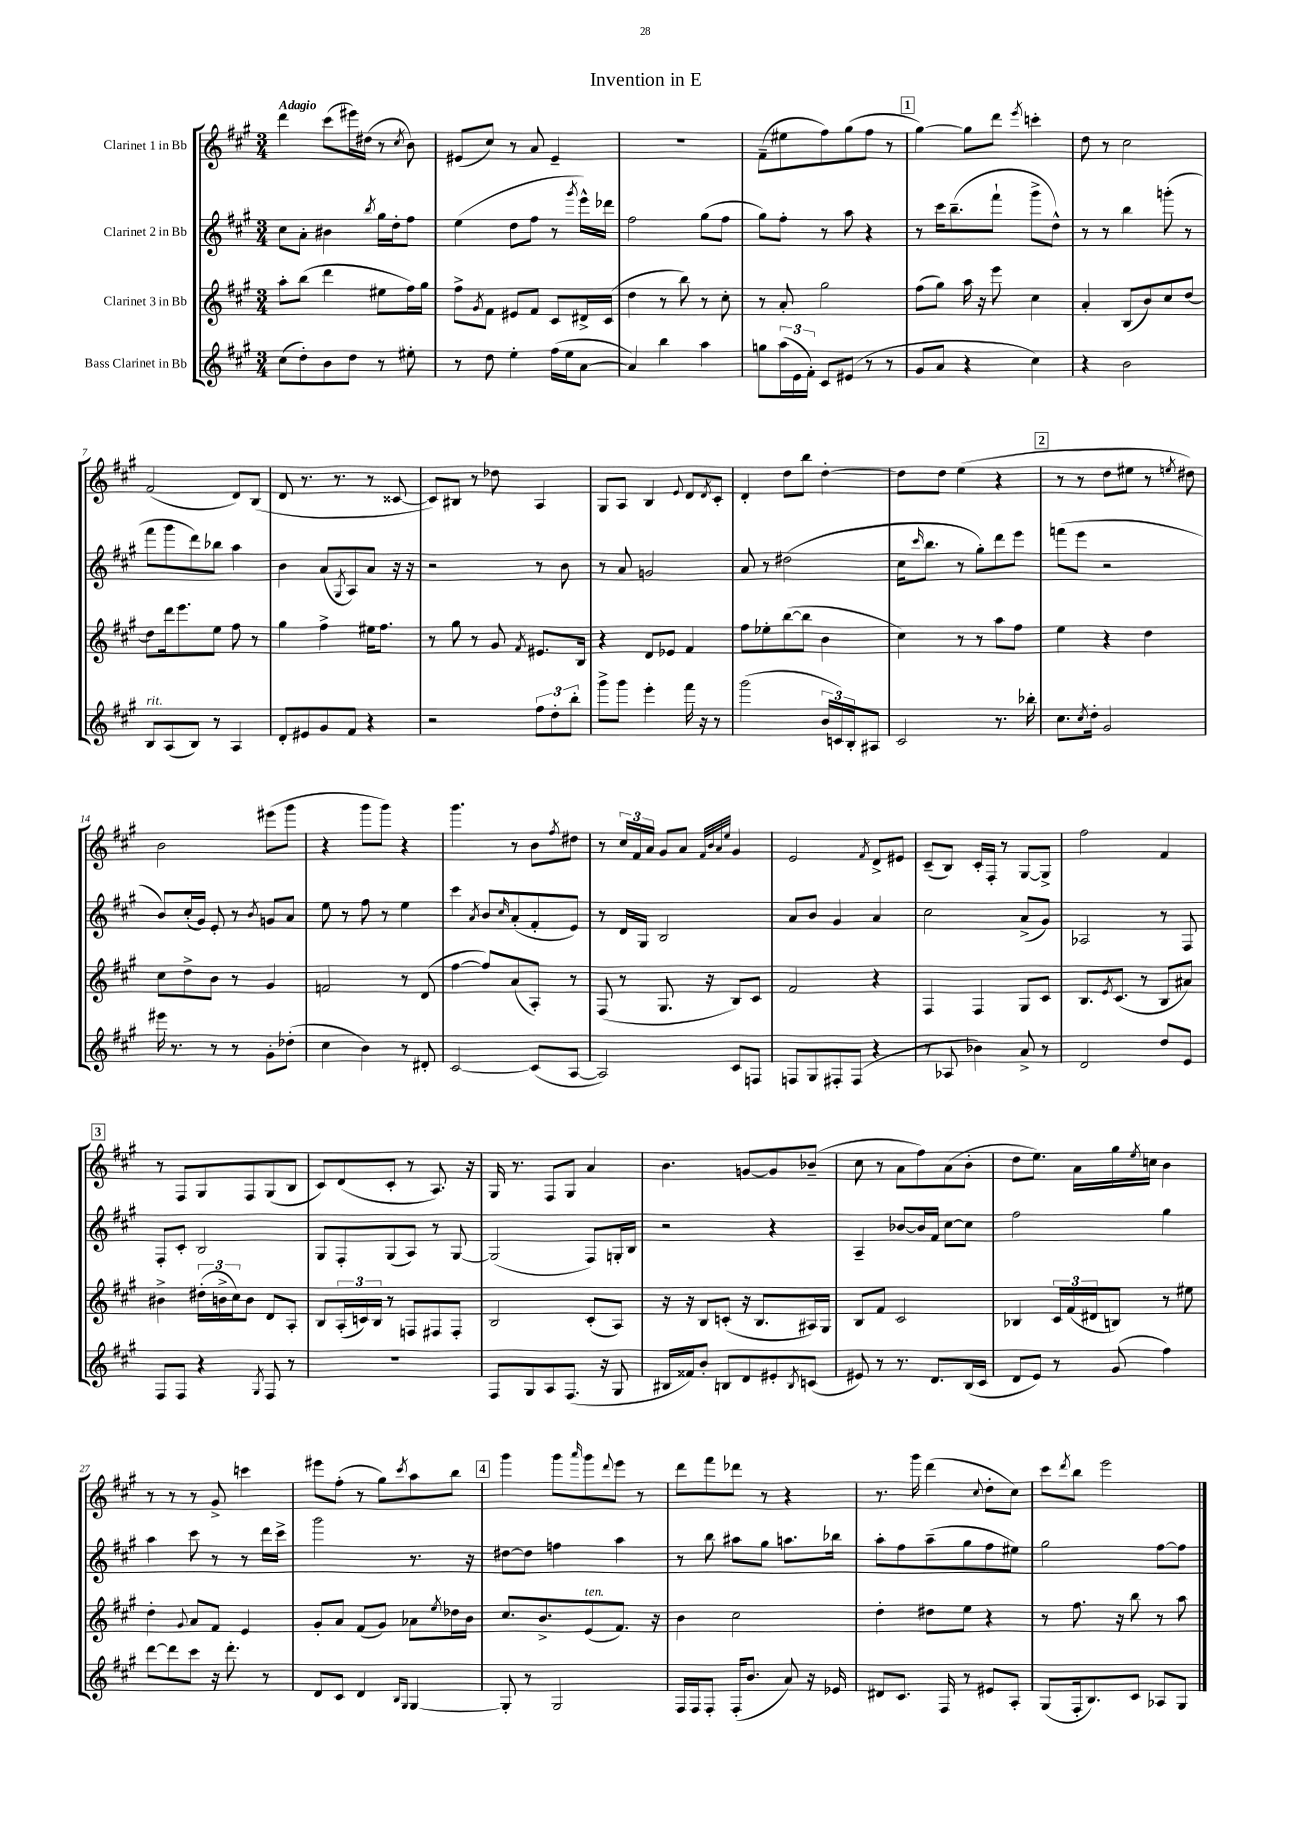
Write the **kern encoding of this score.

**kern	**kern	**kern	**kern
*part4	*part3	*part2	*part1
*staff4	*staff3	*staff2	*staff1
*I"Bass Clarinet in Bb	*I"Clarinet 3 in Bb	*I"Clarinet 2 in Bb	*I"Clarinet 1 in Bb
*clefG2	*clefG2	*clefG2	*clefG2
*k[f#c#g#]	*k[f#c#g#]	*k[f#c#g#]	*k[f#c#g#]
*M3/4	*M3/4	*M3/4	*M3/4
=1	=1	=1	=1
!	!	!	!LO:TX:a:B:t=Adagio
(8cc#\L	8aa'\L	8cc#\L	4ddd\
8dd'\)	(8bb\J	8a'\J	.
8b\	4ddd\	4b#X\	(8ccc#\L
8dd\J	.	.	16eee#X\L)
.	.	.	(16dd#X\JJ
.	.	8qbb/	.
8r	8ee#X\L	16gg#\LL	8r
.	.	16dd'\J	.
.	.	.	8qcc#/
8ee#X'\	16ff#\L)	8ff#\J	8b\)
.	16gg#\JJ	.	.
=2	=2	=2	=2
8r	8ff#^\L	(4ee\	(8e#X/L
.	8qg#/	.	.
8dd\	8f#\J	.	8cc#/J)
4ee'\	8e#X/L	8dd\L	8r
.	8f#/J	8ff#\J	8a/
(16ff#\LL	8c#/L	8r	4e#~/
16ee\J	.	.	.
.	.	8qggg#/	.
[8a\J	16d#X^/L	16eee^^\LL)	.
.	(16c#/JJ	16ddd-X\JJ	.
=3	=3	=3	=3
4a/])	4dd\	2ff#\	2.r
4bb\	8r	.	.
.	8bb\)	.	.
4aa\	8r	(8gg#\L	.
.	8cc#'\	8ff#\J	.
=4	=4	=4	=4
8ggn\L	8r	8gg#\L)	(8f#~\L
(24aa\L	8a'/	8ff#'\J	8ee#X\
24e\	.	.	.
24f#'\JJ)	.	.	.
8c#/L	2gg#\	8r	8ff#\)
(8e#X/J	.	8aa\	(8gg#\
8r	.	4r	8ff#\J
8r	.	.	8r
!!LO:REH:place=s1:t=1
=5	=5	=5	=5
8g#/L	(8ff#\L	8r	[4gg#\)
8a/J	8gg#\J)	16ccc#\KL	.
.	.	(8.bb~\	.
4r	16aa\	.	8gg#\L]
.	16r	.	.
.	8eee\	8fff#`\J	8ddd\J
.	.	.	8qeee/
4cc#\)	4cc#\	8ggg#^\L	4cccn'\
.	.	8dd^^\J)	.
=6	=6	=6	=6
4r	4a'/	8r	8dd\
.	.	8r	8r
2b\	(8B/L	4bb\	2cc#\
.	8b/)	.	.
.	8cc#/	(8gggn'\	.
.	[8dd/J	8r	.
!!LO:LB:g=z
=7	=7	=7	=7
!LO:TX:a:i:t=rit.	!	!	!
8B/L	8dd\L]	8fff#\L	(2f#/
(8A/	16ddd\k	8ggg#\	.
.	8.eee\	.	.
8B/J)	.	8ddd\)	.
8r	8ee\J	8bb-X\J	.
4A/	8ff#\	4aa\	8d/L)
.	8r	.	(8B/J
=8	=8	=8	=8
8d'/L	4gg#\	4b\	8d/
8e#X/	.	.	8.r
8g#/	4ff#^\	(8a/L	.
.	.	.	8.r
.	.	8qG#/	.
8f#/J	.	8A/)	.
4r	16ee#X\KL	8a/J	8r
.	8.ff#\J	.	.
.	.	16r	[8c##X/
.	.	16r	.
=9	=9	=9	=9
2r	8r	2r	8c##/L])
.	8gg#\	.	8B#X/J
.	8r	.	8r
.	8g#/	.	8dd-X\
.	8qf#/	.	.
12ff#\L	8.e#X/L	8r	4A/
12dd'\	.	.	.
.	.	8b\	.
12bb'\J	.	.	.
.	16B/Jk	.	.
=10	=10	=10	=10
8ggg#^\L	4r	8r	8G#/L
8ggg#\J	.	8a/	8A/J
4eee'\	8d/L	2gn/	4B/
.	8e-X/J	.	.
.	.	.	8qqe/
16fff#\	4f#/	.	8d/L
16r	.	.	.
.	.	.	8qd/
8r	.	.	8c#'/J
=11	=11	=11	=11
(2ggg#\	8ff#\L	8a/	4d'/
.	8ee-X'\	8r	.
.	([8bb\	(2dd#X\	8dd\L
.	8bb\J]	.	8bb\J
24b/LL	4b\	.	[4dd'\
24cn/)	.	.	.
24B'/J	.	.	.
8A#X/J	.	.	.
=12	=12	=12	=12
2c#/	4cc#\)	16cc#\KL	8dd\L]
.	.	16qqccc#/	.
.	.	8.bb\J	.
.	.	.	8dd\J
.	8r	8r	(4ee\
.	8r	8gg#'\L)	.
8.r	8aa\L	8ddd\	4r
.	8ff#\J	8eee\J	.
16bb-X'\	.	.	.
!!LO:REH:place=s1:t=2
=13	=13	=13	=13
8.cc#\L	4ee\	(8fffn\L	8r
.	.	8eee\J	8r
8qcc#/	.	.	.
16dd'\Jk	.	.	.
2g#/	4r	2r	8dd\L
.	.	.	8ee#X\J
.	4dd\	.	8r
.	.	.	8qeen/
.	.	.	8dd#X\)
!!LO:LB:g=z
=14	=14	=14	=14
16eee#X\	8cc#\L	8b/L)	2b\
8.r	.	.	.
.	8dd^\	(16cc#'/L	.
.	.	16g#/JJ)	.
8r	8b\J	8e'/	.
8r	8r	8r	.
.	.	8qb/	.
8g#'\L	4g#/	8gn/L	(8eee#X\L
(8dd-X'\J	.	8a/J	8ggg#\J
=15	=15	=15	=15
4cc#\	2fn/	8ee\	4r
.	.	8r	.
4b\)	.	8ff#\	8ggg#\L
.	.	8r	8ggg#\J)
8r	8r	4ee\	4r
8d#X'/	(8d/	.	.
=16	=16	=16	=16
[2c#/	[4ff#\	4ccc#\	4.ggg#\
.	.	8qa/	.
.	8ff#/L])	8b/L	.
.	.	16qqcc#/	.
.	(8a/	(8a'/	8r
(8c#/L]	8A'/J)	8f#'/	8b\L
.	.	.	8qff#/
[8A/J	8r	8e/J)	8dd#X\J
=17	=17	=17	=17
2A/])	(8F#/	8r	8r
.	8r	16d/LL	24cc#/LL
.	.	.	24f#/
.	.	16G#/JJ	.
.	.	.	24a/JJ
.	8.G#/	2B/	8g#/L
.	.	.	8a/J
.	16r	.	.
.	.	.	32qqf#/LLL
.	.	.	32qqb/
.	.	.	32qqa/
.	.	.	32qqee/JJJ
8c#/L	8B/L)	.	4g#/
8Fn/J	8c#/J	.	.
=18	=18	=18	=18
8Fn/L	2f#/	8a/L	2e/
8G#/	.	8b/J	.
8F#X'/	.	4g#/	.
(8F#/J	.	.	.
.	.	.	8qf#/
4r	4r	4a/	8d^/L
.	.	.	8e#X/J
=19	=19	=19	=19
8r	4F#/	2cc#\	(8c#~/L
8A-X/	.	.	8B/J)
4b-X\)	4F#/	.	16c#'/LL
.	.	.	16F#'/JJ
.	.	.	8r
8a^/	8G#/L	(8a^/L	[8G#/L
8r	8c#/J	8g#/J)	8G#^/J]
=20	=20	=20	=20
2d/	8.B/L	2A-X/	2ff#\
.	8qe/	.	.
.	(8.c#/J	.	.
.	8r	.	.
8dd/L	8B/L	8r	4f#/
8e/J	8a#X/J)	8F#/	.
!!LO:LB:g=z
!!LO:REH:place=s1:t=3
=21	=21	=21	=21
8F#/L	4b#X^\	8F#'/L	8r
8F#/J	.	8c#'/J	8F#/L
4r	(24dd#X'\LL	2B/	8G#/
.	24bn^\	.	.
.	24cc#\J)	.	.
.	8b\J	.	8F#/
8qG#/	.	.	.
8F#/	8d/L	.	(8G#/
8r	8A'/J	.	8B/J
=22	=22	=22	=22
2.r	8B/L	8G#/L	8c#/L)
.	(24A'/L	8F#'/	(8d/
.	24cn/)	.	.
.	24B/JJ	.	.
.	8r	(8G#/	8c#'/J
.	8Fn/L	8A/J)	8r
.	8F#X/	8r	8.A/)
.	8F#'/J	[8G#/	.
.	.	.	16r
=23	=23	=23	=23
8F#/L	2B/	(2G#/]	16G#/
.	.	.	8.r
8G#/	.	.	.
8A/	.	.	8F#/L
(8.F#/J	.	.	8G#/J
.	(8c#'/L	8F#/L)	4a/
16r	.	.	.
8G#/	8A/J)	16Gn'/L	.
.	.	16B/JJ	.
=24	=24	=24	=24
16B#X/LL	16r	2r	4.b\
16f##X/J)	16r	.	.
8b'/J	8B/L	.	.
8Bn/L	(8cn'/J	.	.
8d/	16r	.	[8gn/L
.	8.B/L	.	.
8e#X'/	.	4r	8g/]
8qB/	.	.	.
(8cn/J	16A#X/L)	.	(8b-X~/J
.	16G#/JJ	.	.
=25	=25	=25	=25
8e#X/)	8B/L	4A~/	8cc#\
8r	8f#/J	.	8r
8.r	2c#/	[8b-X/L	8a\L
.	.	16b-/L]	8ff#\)
8.d/L	.	16f#/JJ	.
.	.	[8cc#\L	(8a\
(16B/L	.	8cc#\J]	8b'\J
16c#/JJ	.	.	.
=26	=26	=26	=26
8d/L	4B-X/	2ff#\	8dd\L
8e/J)	.	.	8.ee\J)
8r	24c#/LL	.	.
.	(24f#/	.	.
.	.	.	16a\LL
.	24d#X/J	.	.
(8g#/	8Bn/J)	.	16gg#\
.	.	.	8qee/
.	.	.	16ccn\JJ
4ff#\)	8r	4gg#\	4b\
.	8ee#X\	.	.
!!LO:LB:g=z
=27	=27	=27	=27
[8ddd\L	4dd'\	4aa\	8r
8ddd\]	.	.	8r
.	8qqg#/	.	.
8ccc#\J	8a/L	8ccc#\	8r
16r	8f#/J	8r	8g#^/
8.ddd'\	.	.	.
.	4e/	8r	4cccn\
8r	.	16ddd\LL	.
.	.	16ccc#^\JJ	.
=28	=28	=28	=28
8d/L	8g#'/L	2ggg#\	8eee#X\L
8c#/J	8a/J	.	(8ff#'\J
4d/	(8f#/L	.	8r
.	8g#/J)	.	8gg#\L)
16qqB/LL	.	.	.
16qqG#/JJ	.	.	8qccc#/
[4G#/	8a-X\L	8.r	8aa\
.	8qee/	.	.
.	16dd-X\L	.	8bb\J
.	16b\JJ	16r	.
!!LO:REH:place=s1:t=4
=29	=29	=29	=29
8G#'/]	8.cc#/L	[8dd#X\L	4ggg#\
8r	.	8dd#\J]	.
.	8.b^/	.	.
2G#/	.	4ffn\	8ggg#\L
.	.	.	16qqaaa/
!	!LO:TX:a:i:t=ten.	!	!
.	(8e/	.	8ggg#\
.	.	.	8qqddd/
.	8.f#/J)	4aa\	8eee\J
.	.	.	8r
.	16r	.	.
=30	=30	=30	=30
16F#/LL	4b\	8r	8ddd\L
16F#/J	.	.	.
8F#'/J	.	8bb\	8fff#\
(16F#'/KL	2cc#\	8aa#X\L	8ddd-X\J
8.b/J	.	.	.
.	.	8gg#\J	8r
8a/)	.	8.aan\L	4r
16r	.	.	.
16e-X/	.	16bb-X\Jk	.
=31	=31	=31	=31
8d#X/L	4dd'\	8aa'\L	8.r
8.c#/J	.	8ff#\	.
.	.	.	16ggg#\
.	8dd#X\L	(8aa~\	(4ddd\
16F#/	.	.	.
8r	8ee\J	8gg#\	.
.	.	.	8qqcc#/
8e#X/L	4r	8ff#\	8dd'\L
8A'/J	.	8ee#X\J)	8cc#\J)
=32	=32	=32	=32
(8G#/L	8r	2gg#\	8ccc#\L
.	.	.	8qddd/
16F#'/k	8.ff#\	.	8bb\J
8.B/)	.	.	.
.	.	.	2eee\
.	16r	.	.
8c#/J	8bb\	.	.
8A-X/L	8r	[8ff#\L	.
8G#/J	8aa\	8ff#\J]	.
==	==	==	==
*-	*-	*-	*-
